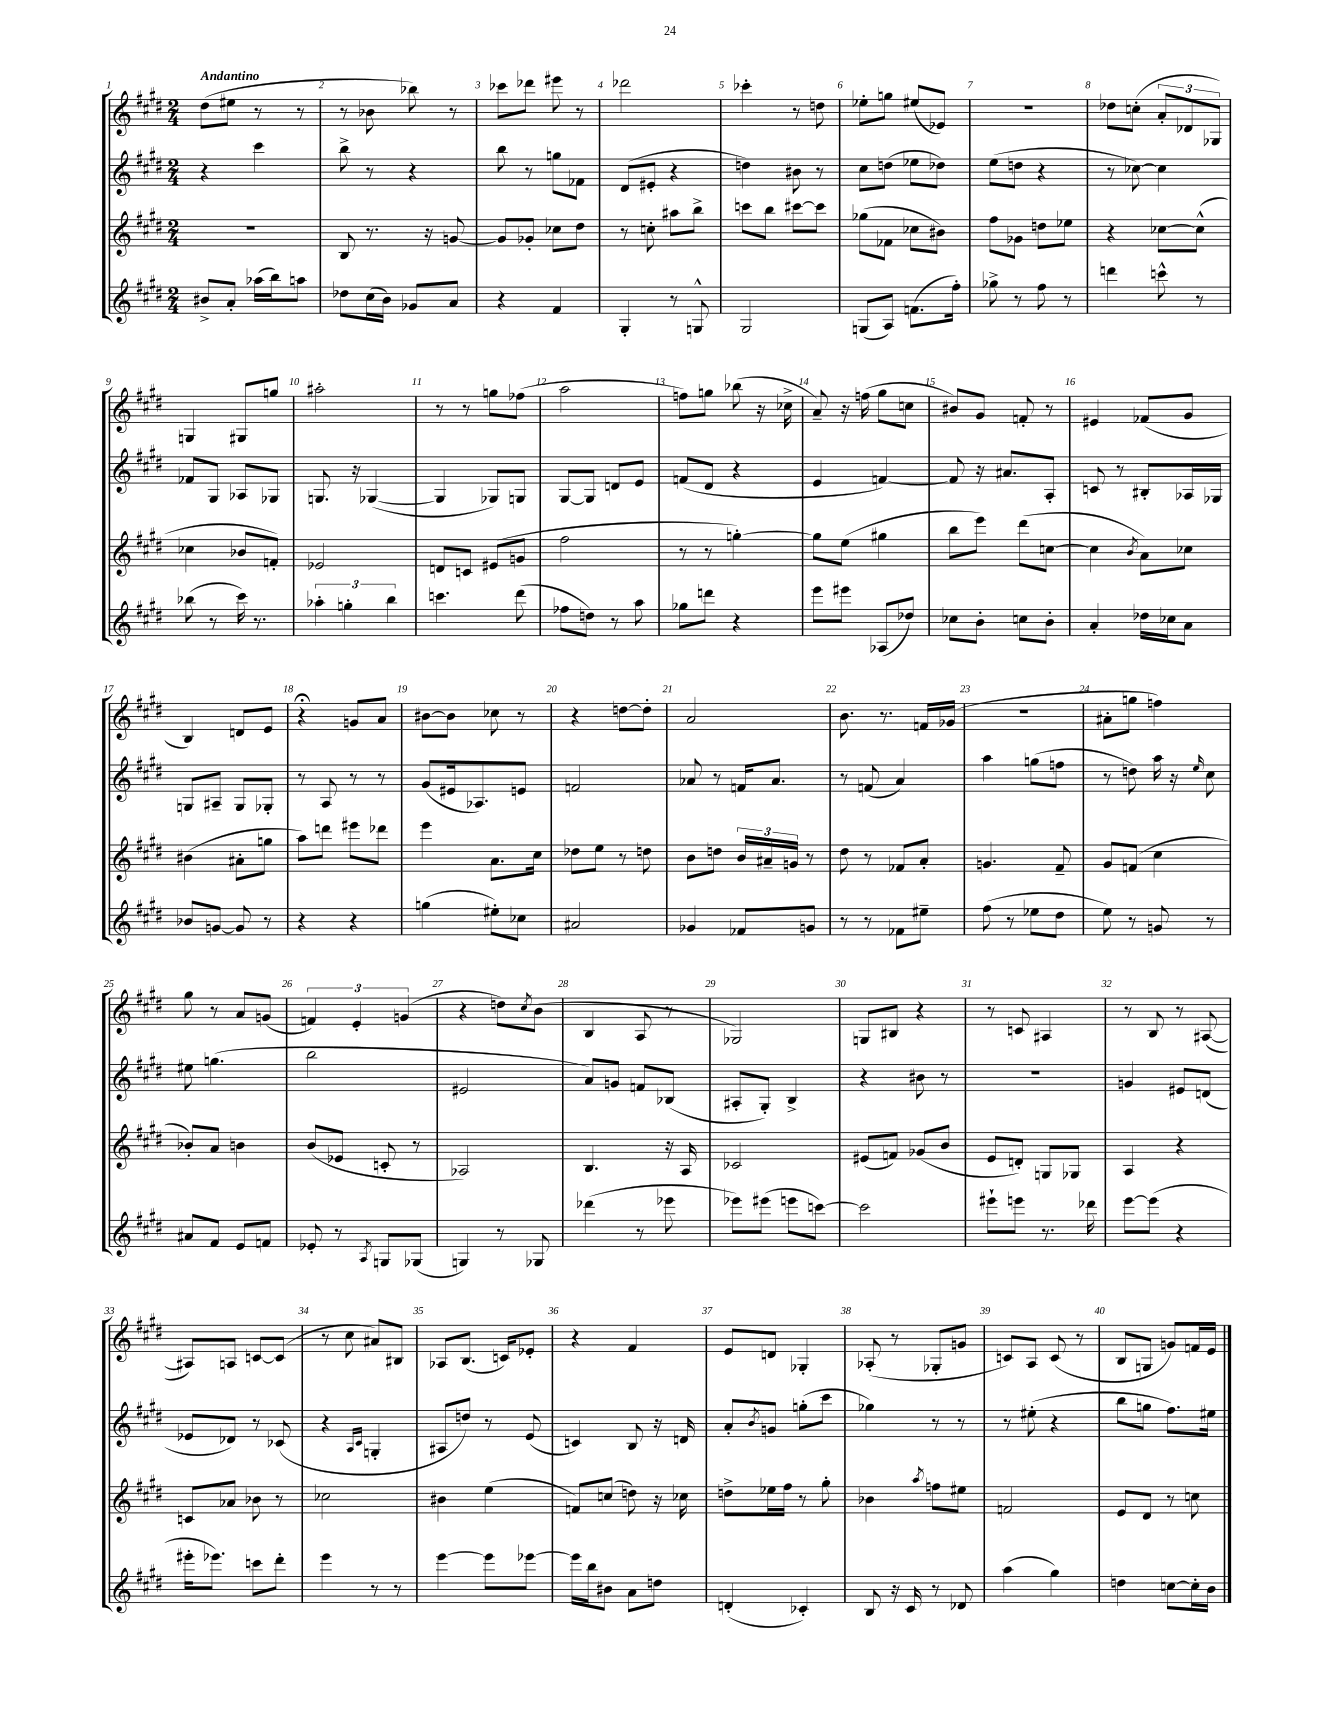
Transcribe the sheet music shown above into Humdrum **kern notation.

**kern	**kern	**kern	**kern
*staff4	*staff3	*staff2	*staff1
*clefG2	*clefG2	*clefG2	*clefG2
*k[f#c#g#d#]	*k[f#c#g#d#]	*k[f#c#g#d#]	*k[f#c#g#d#]
*M2/4	*M2/4	*M2/4	*M2/4
8b#^	2r	4r	(8dd#
8a'	.	.	8ee#
(16aa-	.	4ccc#	8r
16bb)	.	.	.
8aa	.	.	8r
=	=	=	=
8dd-	8B	8bb^	8r
(16cc#	8.r	8r	8b-
16b)	.	.	.
8g-	.	4r	8bb-)
.	16r	.	.
8a	[8g	.	8r
=	=	=	=
4r	8g]	8bb	8ccc-
.	8g-'	8r	8ddd-
4f#	8cc-	8gg	8eee#
.	8dd#	8f-	8r
=	=	=	=
4G#'	8r	(8d#	2ddd-
.	8cc'	8e#'	.
8r	8aa#	4r	.
8G^^	8bb^	.	.
=	=	=	=
2G#	8ccc	4dd)	4ccc-'
.	8bb	.	.
.	[8ccc#	8b#	8r
.	8ccc#]	8r	8dd
=	=	=	=
(8G	(8gg-	8cc#	8ee-'
8A)	8f-	(8dd	8gg
(8.f	8cc-	8ee-	(8ee#
.	8b#)	8dd-)	8e-)
16ff#')	.	.	.
=	=	=	=
8gg-^	8ff#	(8ee	2r
8r	8g-	8dd	.
8ff#	8dd	4r	.
8r	8ee-	.	.
=	=	=	=
4ddd	4r	8r	8dd-
.	.	[8cc-)	(8cc'
8ccc^^	[8cc-	4cc-]	12a'
.	.	.	12d-
8r	(8cc-^^]	.	.
.	.	.	12G-)
=	=	=	=
(8bb-	4cc-	8f-	4G
8r	.	8G#	.
16ccc#)	8b-	8A-	8G#
8.r	.	.	.
.	8f')	8G-	8gg
=	=	=	=
6aa-'	2e-	8.G	2aa#'
6gg'	.	.	.
.	.	16r	.
.	.	([4G-	.
6bb	.	.	.
=	=	=	=
4.ccc	8d	4G-]	8r
.	8c	.	8r
.	(8e#	8G-)	8gg
(8ddd#	8g	8G	(8ff-
=	=	=	=
8ff-	2ff#	[8G#	2aa
8dd)	.	8G#]	.
8r	.	8d	.
8aa	.	8e	.
=	=	=	=
8gg-	8r	(8f	8ff)
8ddd	8r	8d#	8gg
4r	[4gg')	4r	(8bb-
.	.	.	16r
.	.	.	16cc-^
=	=	=	=
8eee	8gg]	4e	8a~)
8eee#	(8ee	.	16r
.	.	.	(16ff
(8A-	4gg#	[4f)	8gg#
8dd-)	.	.	8cc
=	=	=	=
8cc-	8bb	8f]	8b#)
8b'	8eee)	16r	8g#
.	.	8.a#	.
8cc	(8ddd#	.	8f'
8b'	[8cc	8A'	8r
=	=	=	=
4a'	4cc]	8c	4e#
.	.	8r	.
.	8qb	.	.
16dd-	8a)	8B#'	(8f-
16cc-	.	.	.
8a	8cc-	16A-	8g#
.	.	16G-	.
=	=	=	=
8b-	(4b#	8G	4B)
[8g	.	8A#~	.
8g]	8a#'	8G	8d
8r	8gg	8G-'	8e
=	=	=	=
4r	8aa)	8r	4r;
.	8ddd	8A	.
4r	8eee#	8r	8g
.	8ddd-	8r	8a
=	=	=	=
(4gg	4eee	(8g#	[8b#
.	.	16e#	8b#]
.	.	8.A-)	.
8ee#')	8.a	.	8cc-
8cc-	.	8e	8r
.	16cc#	.	.
=	=	=	=
2a#	8dd-	2f	4r
.	8ee	.	.
.	8r	.	[8dd
.	8dd	.	8dd']
=	=	=	=
4g-	8b	8a-	2a
.	8dd	8r	.
8f-	24b	16f	.
.	24a#~	.	.
.	.	8.a-	.
.	24g	.	.
8g	8r	.	.
=	=	=	=
8r	8dd#	8r	8.b
8r	8r	(8f	.
.	.	.	8.r
8f-	8f-	4a)	.
8ee#~	8a'	.	16f
.	.	.	(16g-
=	=	=	=
(8ff#	4.g	4aa	2r
8r	.	.	.
8ee-	.	(8gg	.
8dd#	8f#~	8ff	.
=	=	=	=
8ee)	8g#	8r	8a#'
8r	(8f	8dd)	8gg
8g	4cc#	16aa	4ff)
.	.	16r	.
.	.	16qqee	.
8r	.	8cc#	.
=	=	=	=
8a#	8b-')	8ee#	8gg#
8f#	8a	(4.gg	8r
8e	4b	.	8a
8f	.	.	(8g
=	=	=	=
8e-'	(8b	2bb	6f)
8r	8e-	.	.
.	.	.	6e'
8qA	.	.	.
8G	8c'	.	.
.	.	.	(6g
(8G-	8r	.	.
=	=	=	=
4G)	2A-)	2e#	4r
8r	.	.	8dd)
.	.	.	8qcc#
8G-	.	.	(8b
=	=	=	=
(4ddd-	4.B	8a)	4B
.	.	8g	.
8r	.	8f	8A
8eee-	16r	(8B-	8r
.	16A	.	.
=	=	=	=
8eee-)	2c-	8A#'	2G-)
(8eee#	.	8G#')	.
8eee	.	4B^	.
[8ccc)	.	.	.
=	=	=	=
2ccc]	(8e#	4r	8G
.	8f)	.	8B#
.	(8g-	8b#	4r
.	8b	8r	.
=	=	=	=
8eee#`	8e	2r	8r
8eee	8d')	.	8c
8.r	8G	.	4A#
.	8G-	.	.
16ddd-	.	.	.
=	=	=	=
[8eee	4A	4g	8r
(8eee]	.	.	8B
4r	4r	8e#	8r
.	.	(8d	([8A#
=	=	=	=
16eee#'	8c	8e-	8A#])
8.eee-)	.	.	.
.	8a-	8d-)	8A
8ccc	8b-	8r	[8c
8ddd#'	8r	(8c-	(8c]
=	=	=	=
4eee	2cc-	4r	8r
.	.	.	8cc#
.	.	16qqA	.
.	.	16qqc#	.
8r	.	4G'	8a#)
8r	.	.	8B#
=	=	=	=
[4eee	4b#	8A#	8A-
.	.	8dd)	(8.B
8eee]	(4ee	8r	.
.	.	.	16c)
[8eee-	.	(8e	8e-'
=	=	=	=
16eee-]	8f)	4c)	4r
16bb	.	.	.
8b#	(8cc	.	.
8a	8dd)	8B	4f#
8dd	16r	16r	.
.	16cc-	16d	.
=	=	=	=
(4d'	8dd^	8a'	8e
.	.	8qb	.
.	16ee-	8g	8d
.	16ff#	.	.
4c-')	8r	(8gg'	4G-'
.	8gg#'	8ccc#	.
=	=	=	=
8B	4b-	4gg-)	(8A-'
16r	.	.	8r
16c#	.	.	.
.	8qaa	.	.
8r	8ff	8r	8G-'
8d-	8ee#	8r	8g
=	=	=	=
(4aa	2f	8r	8c)
.	.	(8ee#'	8A
4gg#)	.	4r	(8c
.	.	.	8r
=	=	=	=
4dd	8e	8bb	8B
.	8d#	8gg	8G
[8cc	8r	8.ff#)	8g)
16cc']	8cc	.	16f
16b	.	16ee#	16e
==	==	==	==
*-	*-	*-	*-
